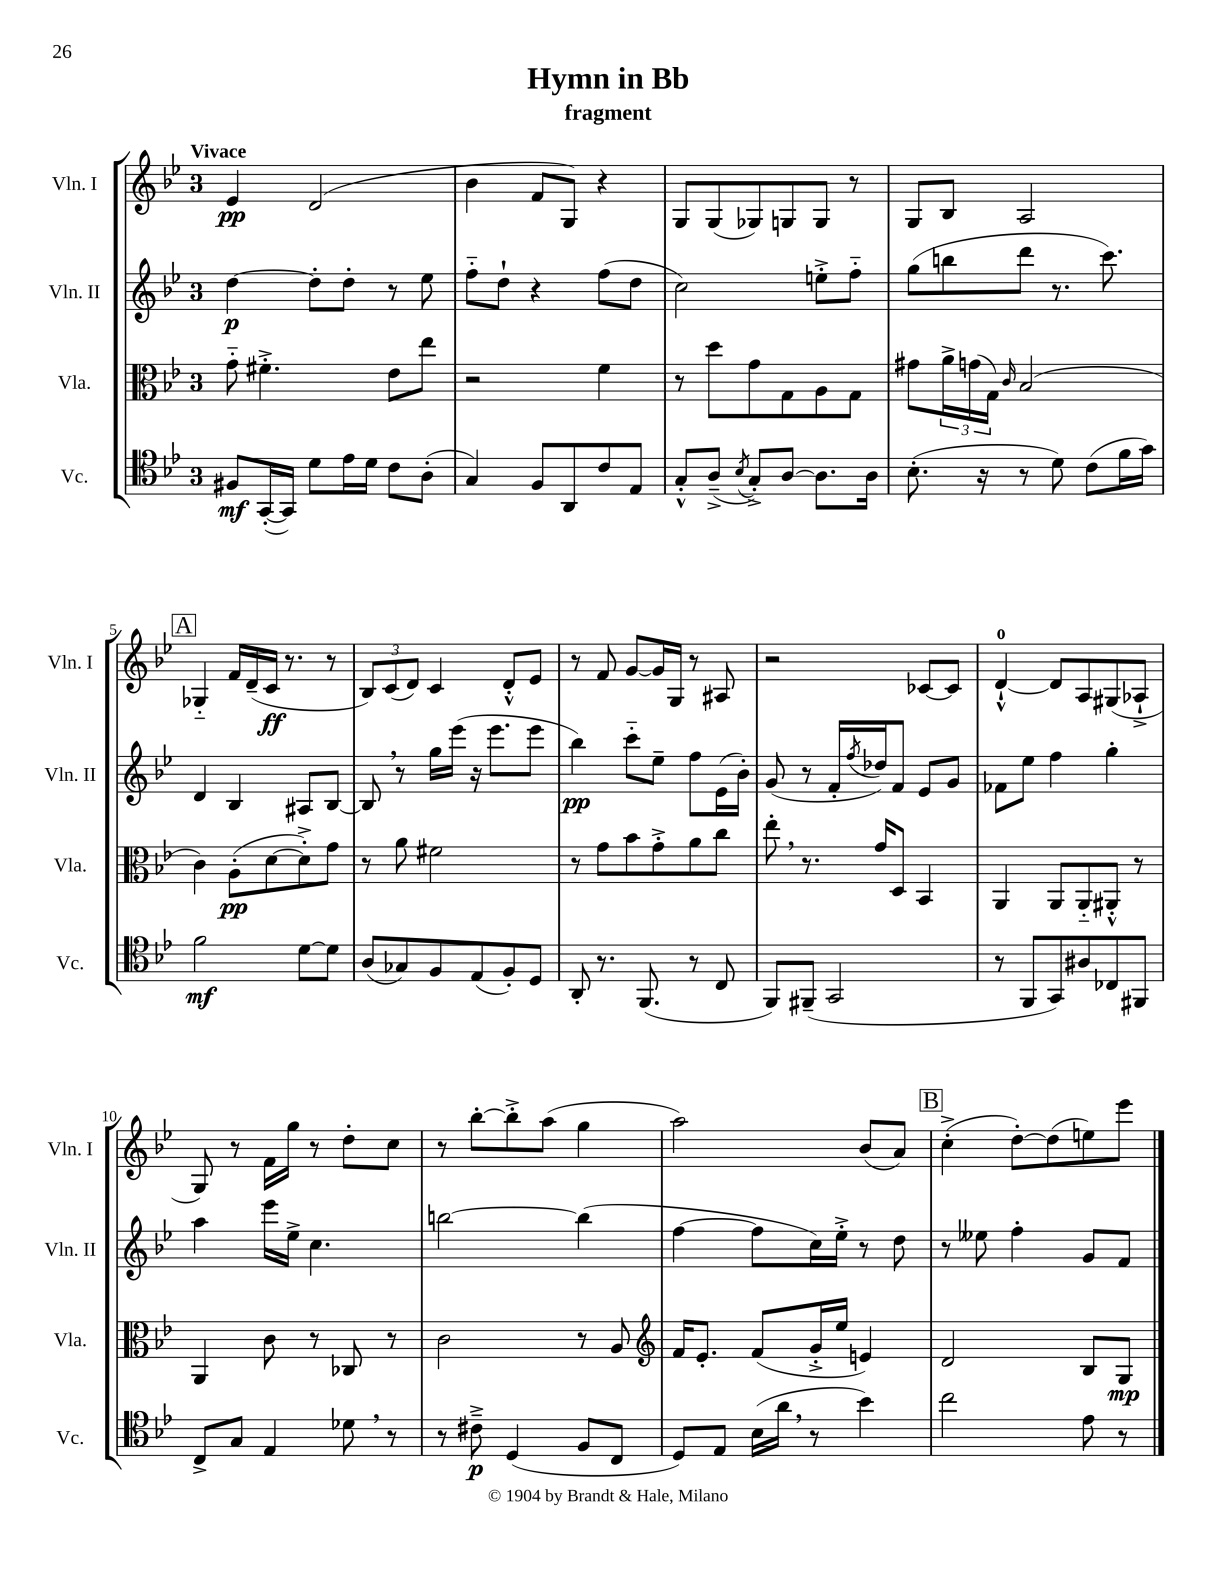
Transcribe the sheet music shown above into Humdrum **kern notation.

**kern	**kern	**kern	**kern
*staff4	*staff3	*staff2	*staff1
*clefC4	*clefC3	*clefG2	*clefG2
*k[b-e-]	*k[b-e-]	*k[b-e-]	*k[b-e-]
*M3/4	*M3/4	*M3/4	*M3/4
8F#	8g'~	[4dd	4e-
([16GG'	4.f#'^	.	.
16GG])	.	.	.
8d	.	8dd']	(2d
16e-	.	8dd'	.
16d	.	.	.
8c	8e-	8r	.
(8A'	8ee-	8ee-	.
=	=	=	=
4G)	2r	8ff'~	4b-
.	.	8dd`	.
8F	.	4r	8f
8AA	.	.	8G)
8c	4f	(8ff	4r
8E-	.	8dd	.
=	=	=	=
8G'^^	8r	2cc)	8G
(8A~^	8dd	.	(8G
8qB-	.	.	.
8G'^)	8g	.	8G-)
[8A	8G	.	8G
8.A]	8A	8ee'^	8G
.	8G	8ff'~	8r
16A	.	.	.
=	=	=	=
(8.B-'	8g#	(8gg	8G
.	24a^	8bb	8B-
.	(24g	.	.
16r	.	.	.
.	24G)	.	.
.	16qqc	.	.
8r	(2B-	8ddd	2A
8d)	.	8.r	.
(8c	.	.	.
.	.	8.ccc)	.
16f	.	.	.
16g)	.	.	.
=	=	=	=
2f	4c)	4d	4G-'~
.	(8A'	4B-	16f
.	.	.	(16d~
.	[8d	.	16c
.	.	.	8.r
[8d	8d'^])	8A#	.
8d]	8g	[8B-	8r
=	=	=	=
(8A	8r	8B-]	12B-)
.	.	.	(12c
8G-)	8a	8r	.
.	.	.	12d)
8F	2f#	16gg	4c
.	.	(16eee-	.
(8E-	.	16r	.
.	.	8.eee-	.
8F')	.	.	8d'^^
8D	.	8eee-	8e-
=	=	=	=
8AA'	8r	4bb-)	8r
8.r	8g	.	8f
.	8b-	8ccc'~	[8g
(8.FF	.	.	.
.	8g'^	8ee-~	16g]
.	.	.	16G
8r	8a	8ff	8r
8C	8cc	(16e-	8A#
.	.	16b-')	.
=	=	=	=
8FF)	8ee-'	(8g	2r
(8FF#~	8.r	8r	.
2GG	.	16f'	.
.	.	8qff	.
.	16g	16dd-)	.
.	8D	8f	.
.	4BB-	8e-	[8c-
.	.	8g	8c-]
=	=	=	=
8r	4AA	8f-	[4d`^^
8FF	.	8ee-	.
8GG)	8AA	4ff	8d]
8A#	8AA'~	.	8A
8C-	8AA#'^^	4gg'	(8G#
8FF#	8r	.	8A-`^
=	=	=	=
8C^	4AA	4aa	8G)
8G	.	.	8r
4E-	8c	16eee-	16f
.	.	16ee-^	16gg
.	8r	4.cc	8r
8d-	8C-	.	8dd'
8r	8r	.	8cc
=	=	=	=
8r	2c	[2bb	8r
8c#~^	.	.	[8bb-'
(4D	.	.	8bb-'^]
.	.	.	(8aa
8F	8r	(4bb]	4gg
8C	8A	.	.
=	=	=	=
*	*clefG2	*	*
8D)	16f	[4ff	2aa)
.	8.e-'	.	.
8E-	.	.	.
(16B-	(8f	8ff]	.
16a	.	.	.
8r	16g'^	16cc)	.
.	16ee-	16ee-'^	.
4b-)	4e)	8r	(8b-
.	.	8dd	8a)
=	=	=	=
2cc	2d	8r	(4cc'^
.	.	8ee--	.
.	.	4ff'	[8dd')
.	.	.	(8dd]
8e-	8B-	8g	8ee)
8r	8G	8f	8eee-
==	==	==	==
*-	*-	*-	*-
